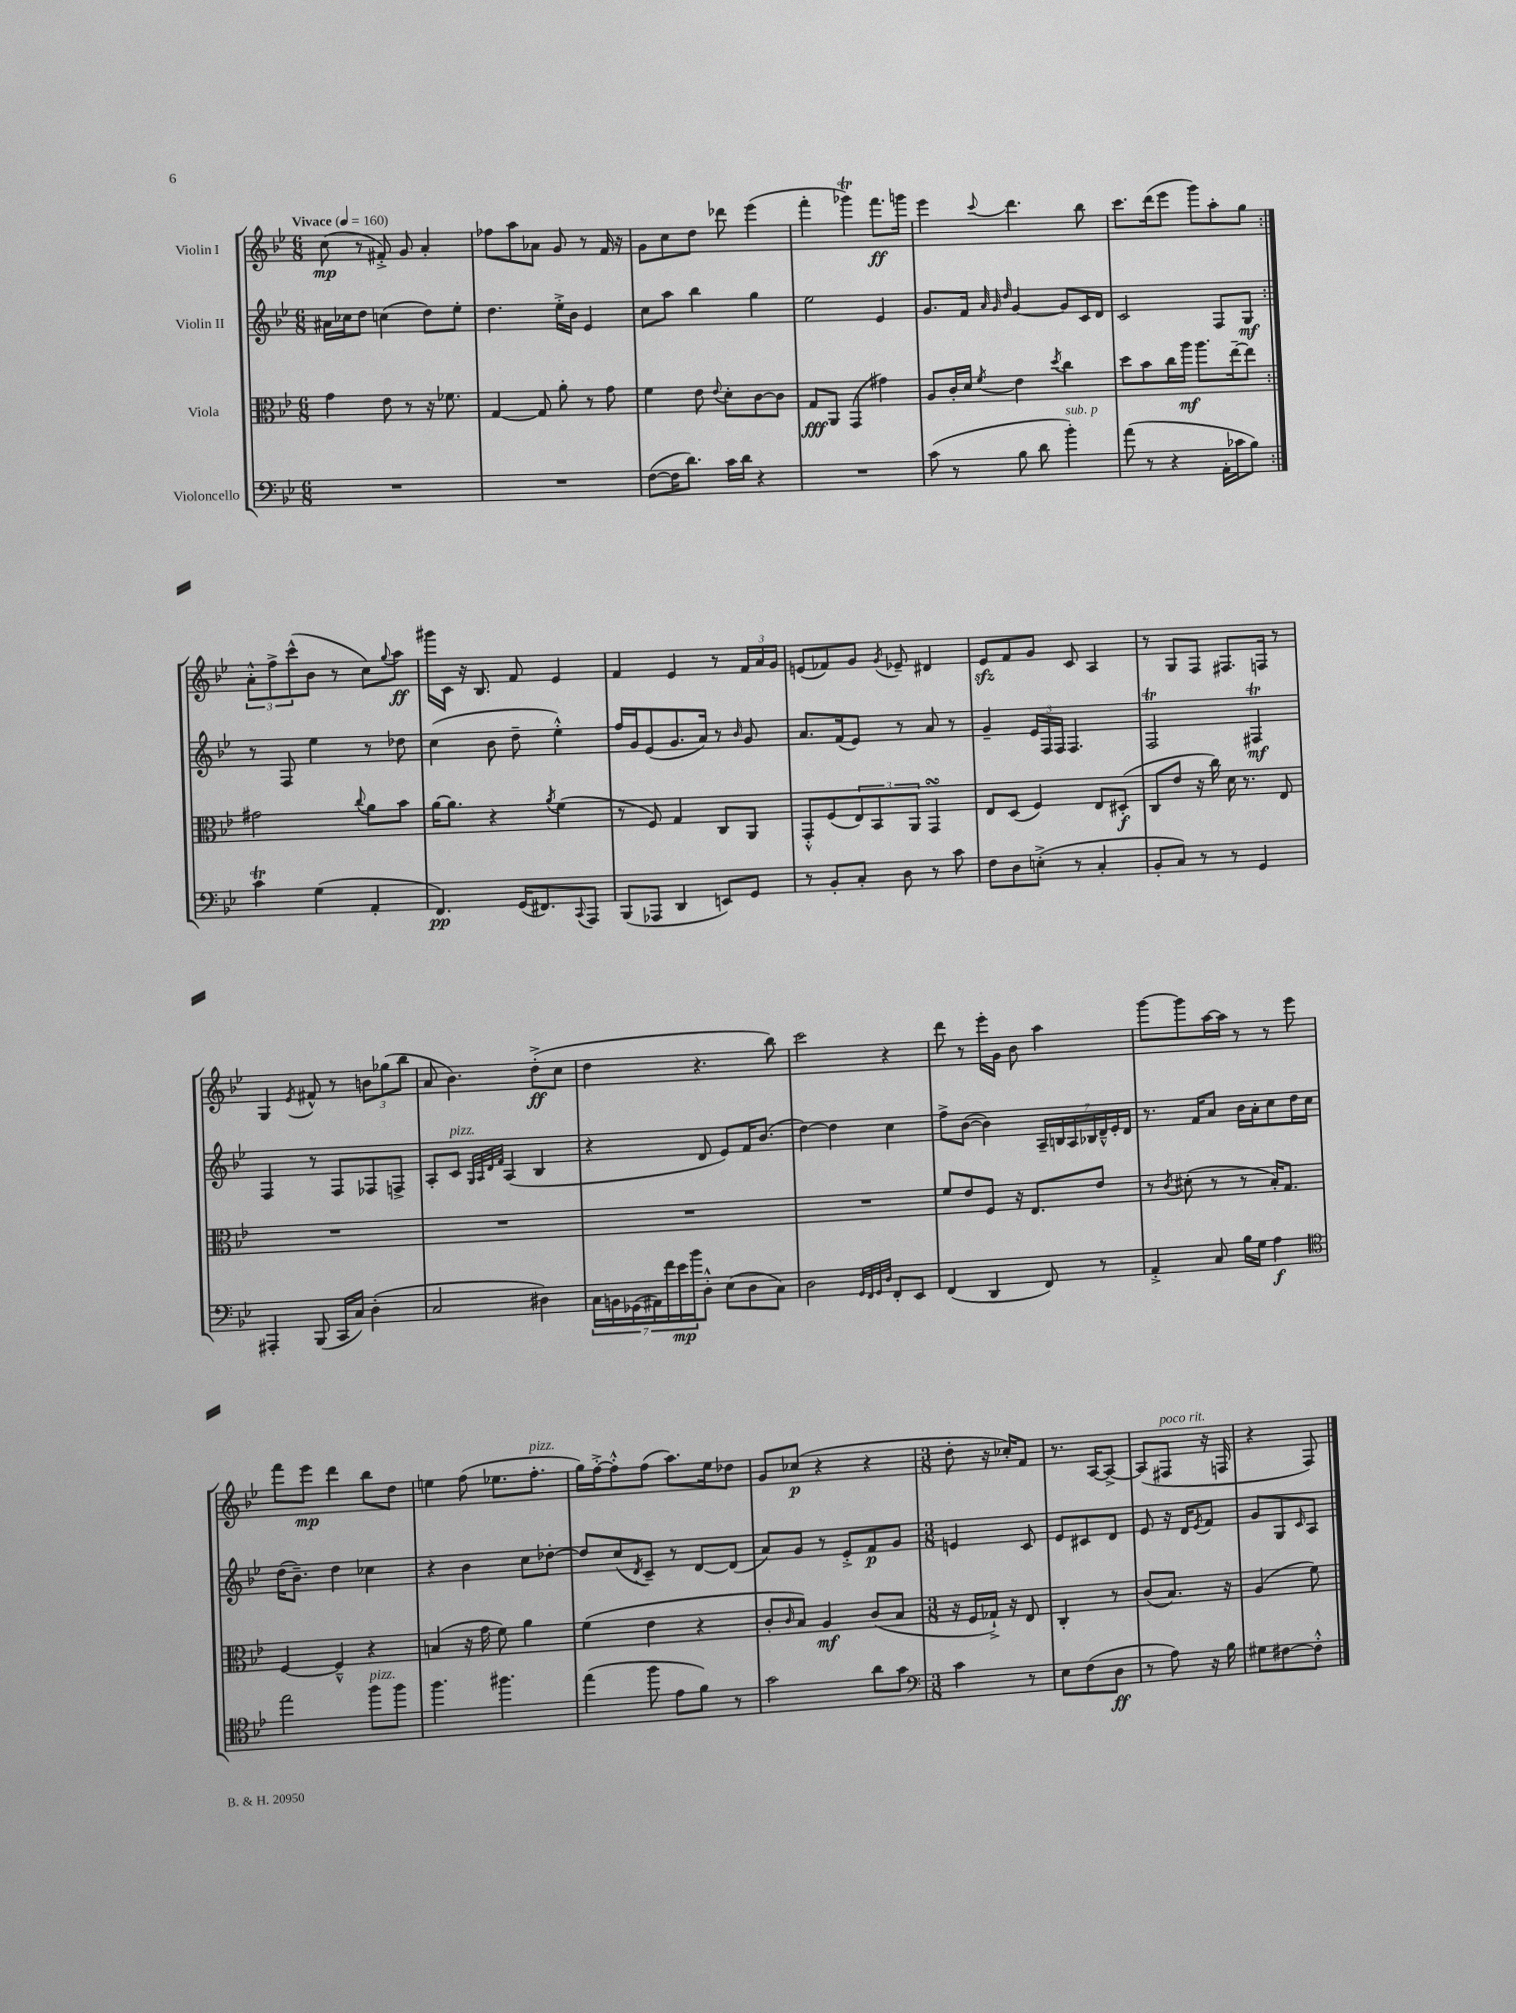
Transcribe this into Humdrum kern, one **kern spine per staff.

**kern	**kern	**kern	**kern
*staff4	*staff3	*staff2	*staff1
*clefF4	*clefC3	*clefG2	*clefG2
*k[b-e-]	*k[b-e-]	*k[b-e-]	*k[b-e-]
*M6/8	*M6/8	*M6/8	*M6/8
*MM160	*MM160	*MM160	*MM160
2.r	4g\	16a#\LL	(8cc\
.	.	16cc-\J	.
.	.	8dd\J	8r
.	8e-\	(4cc\	8f#'^/)
.	8r	.	8g/
.	16r	8dd\L)	4a'/
.	8.f-\	.	.
.	.	8ee-'\J	.
=	=	=	=
2.r	[4G/	4.dd\	8ff-\L
.	.	.	8aa\
.	8G/]	.	8a-\J
.	8a'\	16ee-'^\LL	8g/
.	.	16b-\JJ	.
.	8r	4e-/	8r
.	8g\	.	16f/
.	.	.	16r
=	=	=	=
([8F\L	4f\	8cc\L	8g\L
16F\]K	.	8aa\J	8cc\
8.d\J)	.	.	.
.	8e-\	4bb-\	8dd\J
.	8qqe-/	.	.
16c\LL	8d'\L	.	8ddd-\
16d\JJ	.	.	.
4r	[8c\	4gg\	(4eee-\
.	8c\]J	.	.
=	=	=	=
2.r	8G/L	2ee-\	4fff'\
.	8AA/J	.	.
.	(4GG/	.	4ggg-\)
.	4g#\)	4e-/	8.fff\L
.	.	.	16ggg\Jk
=	=	=	=
(8c\	8A/L	8.g/L	4eee-\
8r	16c'/L	.	.
.	16d/JJ	16f/Jk	.
.	.	32qqa/	.
.	.	32qqg/	.
.	8qf/	32qqdd/	8qqccc/
8B-\	4e-\	[4g/	4.ddd\
8d\	.	.	.
.	8qdd/	.	.
4b-'\)	4cc\	8g/]L	.
.	.	16c/L	8bb-\
.	.	16d/JJ	.
=	=	=	=
(8a\	8dd\L	2c/	8.ccc\L
8r	8b-\	.	.
.	.	.	(16ddd\k
4r	16cc\L	.	8eee-\J
.	16aa\JJ	.	.
.	8.aa\L	.	8ggg\L)
16AA'\LL	.	8F/L	8aa'\
16c-\J	[16ee-~\k	.	.
8B-\J)	8ee-\]J	8G/J	8gg\J
=:|!	=:|!	=:|!	=:|!
4c\	2g#\	8r	12a'^^\L
.	.	.	12ff^\
.	.	8F/	.
.	.	.	(12ccc^^\
(4G\	.	4ee-\	8b-\J
.	.	.	8r
.	8qqcc/	.	.
4AA'/	8a\L	8r	8cc\L)
.	.	.	8qqgg/
.	8b-\J	8dd-\	8aa\J
=	=	=	=
4.FF/)	[16a\LK	(4cc\	16ggg#\LL
.	8.a\]J	.	16c\JJ
.	.	.	16r
.	.	.	8.B-/
.	4r	8b-\	.
(16GG/LK	.	8dd~\	8f/
8.FF#/)	.	.	.
.	8qa/	.	.
.	(4f\	4ee-'^^\)	4e-/
8qqCC/	.	.	.
8AAA/J	.	.	.
=	=	=	=
(8BBB-/L	8r	16ff/LL	4f/
.	.	16g/J	.
8AAA-/J	8F/)	(8e-/	.
4DD/	4G/	8.g/	4e-/
.	.	16a/Jk)	.
8EE/L)	8C/L	8r	8r
.	.	16qqb-/	.
8GG/J	8AA/J	8g/	24f/LL
.	.	.	24a/
.	.	.	24g/JJ
=	=	=	=
8r	8GG'^^/L	8.a/L	(8e/L
8BB-'/L	(8F/	.	8f-/)
.	.	(16f/k	.
8C'/J	12E-/)	8e-/J)	8g/J
.	12BB-/	.	.
.	.	.	8qg/
8D\	.	8r	8e-~/
.	12AA/J	.	.
8r	4GG/	8a/	4d#/
8c\	.	8r	.
=	=	=	=
8F\L	8E-/L	4g~/	8e-/L
8D\	(8D/J	.	8f/
(8E'^\J	4F/)	24e-/LL	8g/J
.	.	24F/	.
.	.	24F/JJ	.
8r	.	4.F/	8c/
4C'/	8E-/L	.	4A/
.	(8D#'/J	.	.
=	=	=	=
8BB-'/L	8C/L	2F/	8r
8C/J)	8e-/J	.	8G/L
8r	16r	.	8F/J
.	16cc\)	.	.
8r	16d\	.	8.F#/L
.	8.r	.	.
4GG/	.	4F#/	.
.	.	.	16F/Jk
.	8E-/	.	8r
=	=	=	=
4AAA#'/	2.r	4F/	4G/
.	.	.	8qe-/
(8BBB-/	.	8r	8f#^^/
16CC/LL	.	8F/L	8r
16C/JJ)	.	.	.
(4D'\	.	8F-/	12b\L
.	.	.	(12gg-\
.	.	8F^/J	.
.	.	.	12bb-\J
=	=	=	=
2C/	2.r	8A'/L	8a/
.	.	8c/J	4.b-\)
.	.	32qqG/LLL	.
.	.	32qqA/	.
.	.	32qqd/	.
.	.	32qqf/JJJ	.
.	.	(4A/	.
4D#\)	.	4B-/	(8dd'^\L
.	.	.	8cc\J
=	=	=	=
28C\LL	2.r	4r	4dd\
28BB\	.	.	.
(28GG-\	.	.	.
28AA#\)	.	.	.
28f\	.	.	.
28e-\	.	.	.
28b-\J	.	.	.
8D'^^\J	.	8d/	4.r
(8E-\L	.	8e-/L)	.
8D\	.	16f/K	.
.	.	(8.b-/J	.
8C\J)	.	.	8bb-\)
=	=	=	=
2D\	2.r	[4dd\)	2ccc\
.	.	4dd\]	.
32qqGG/LLL	.	.	.
32qqFF/	.	.	.
32qqGG/	.	.	.
32qqD/JJJ	.	.	.
8FF'/L	.	4cc\	4r
8EE-/J	.	.	.
=	=	=	=
(4FF/	8f/L	8ff^\L	8ddd\
.	8e-/	([8b-\J	8r
4DD/	8F/J	4b-\])	16eee-'\LL
.	.	.	16g\JJ
.	16r	.	8b-\
.	8.E-/L	.	.
8FF/)	.	28A~/LL	4aa\
.	.	28B/	.
.	.	28A/	.
.	.	28B-/	.
8r	8e-/J	.	.
.	.	28d~^^/	.
.	.	28e-'/	.
.	.	28d/JJ	.
=	=	=	=
4AA'^/	8r	8.r	[8ggg\L
.	8qc/	.	.
.	(8d#'\	.	8ggg\]
.	.	16f/LK	.
8C/	8r	8a/J	[16aa\L
.	.	.	16aa\]JJ
16B-\LL	8r	16b-\LL	8r
16G\JJ	.	16a'\J	.
4A\	16B-'/LK)	8cc\	8r
.	8.G/J	.	.
.	.	16dd\L	8eee-\
.	.	16cc\JJ	.
=	=	=	=
*clefC4	*	*	*
2ee-\	[4F/	(16dd\LK	8fff\L
.	.	8.b-~\J)	.
.	.	.	8eee-\J
.	4F~^^/]	4dd\	4ddd\
8ff\L	4r	4cc-\	8bb-\L
8ff\J	.	.	8dd\J
=	=	=	=
4.ff\	(4B/	4r	4ee\
.	16r	4b-\	(8ff\
.	16g\	.	.
4.ff#\	8f\)	.	8.ee-\L
.	4a\	8cc\L	.
.	.	.	8.ff'\J
.	.	[8dd-'\J	.
=	=	=	=
(4ee-\	(4f\	8dd-/]L	16gg\LL)
.	.	.	[16ff'^\J
.	.	(8cc/	8ff'^^\]
.	.	8qd/	.
8ff\	4e-\	8c~/J)	(8ff\J
8e-\L	.	8r	8.aa\L)
8f\J)	4r	[8d/L	.
.	.	.	16ee-\k
8r	.	(8d/]J	8dd-\J
=	=	=	=
2g\	8c'/L	8a/L)	8g/L
.	16qqc/	.	.
.	8B-/J)	8g/J	(8cc-/J
.	4A/	8r	4r
.	.	8e-'^/L	.
8a\L	(8c/L	8f/	4r
8g\J	8B-/J	8g/J	.
=	=	=	=
*clefF4	*	*	*
*M3/8	*M3/8	*M3/8	*M3/8
4c\	16r	4e/	8dd'\
.	16F/LL	.	.
.	16G-`^/JJ)	.	16r
.	16r	.	16cc-'/LK)
8r	8E-/	8c/	8f/J
=	=	=	=
8E-\L	4C'/	8e-/L	8.r
(8F\	.	8c#/	.
.	.	.	[16A/LK
8D\J	8r	8d/J	8A^/_J
=	=	=	=
8r	(8c/L	8e-/	(8A/]L
8A\)	8.B-/J)	16r	8F#/J
.	.	16d/LK	.
.	.	8qe-/	.
16r	.	8f/J	16r
16B-\	16r	.	16F/
=	=	=	=
8G#\L	(4A/	8g/L	4r
[8F#\	.	8G/	.
.	.	16qqc/	.
8F#'^^\]J	8f\)	8A/J	8F/)
==	==	==	==
*-	*-	*-	*-
